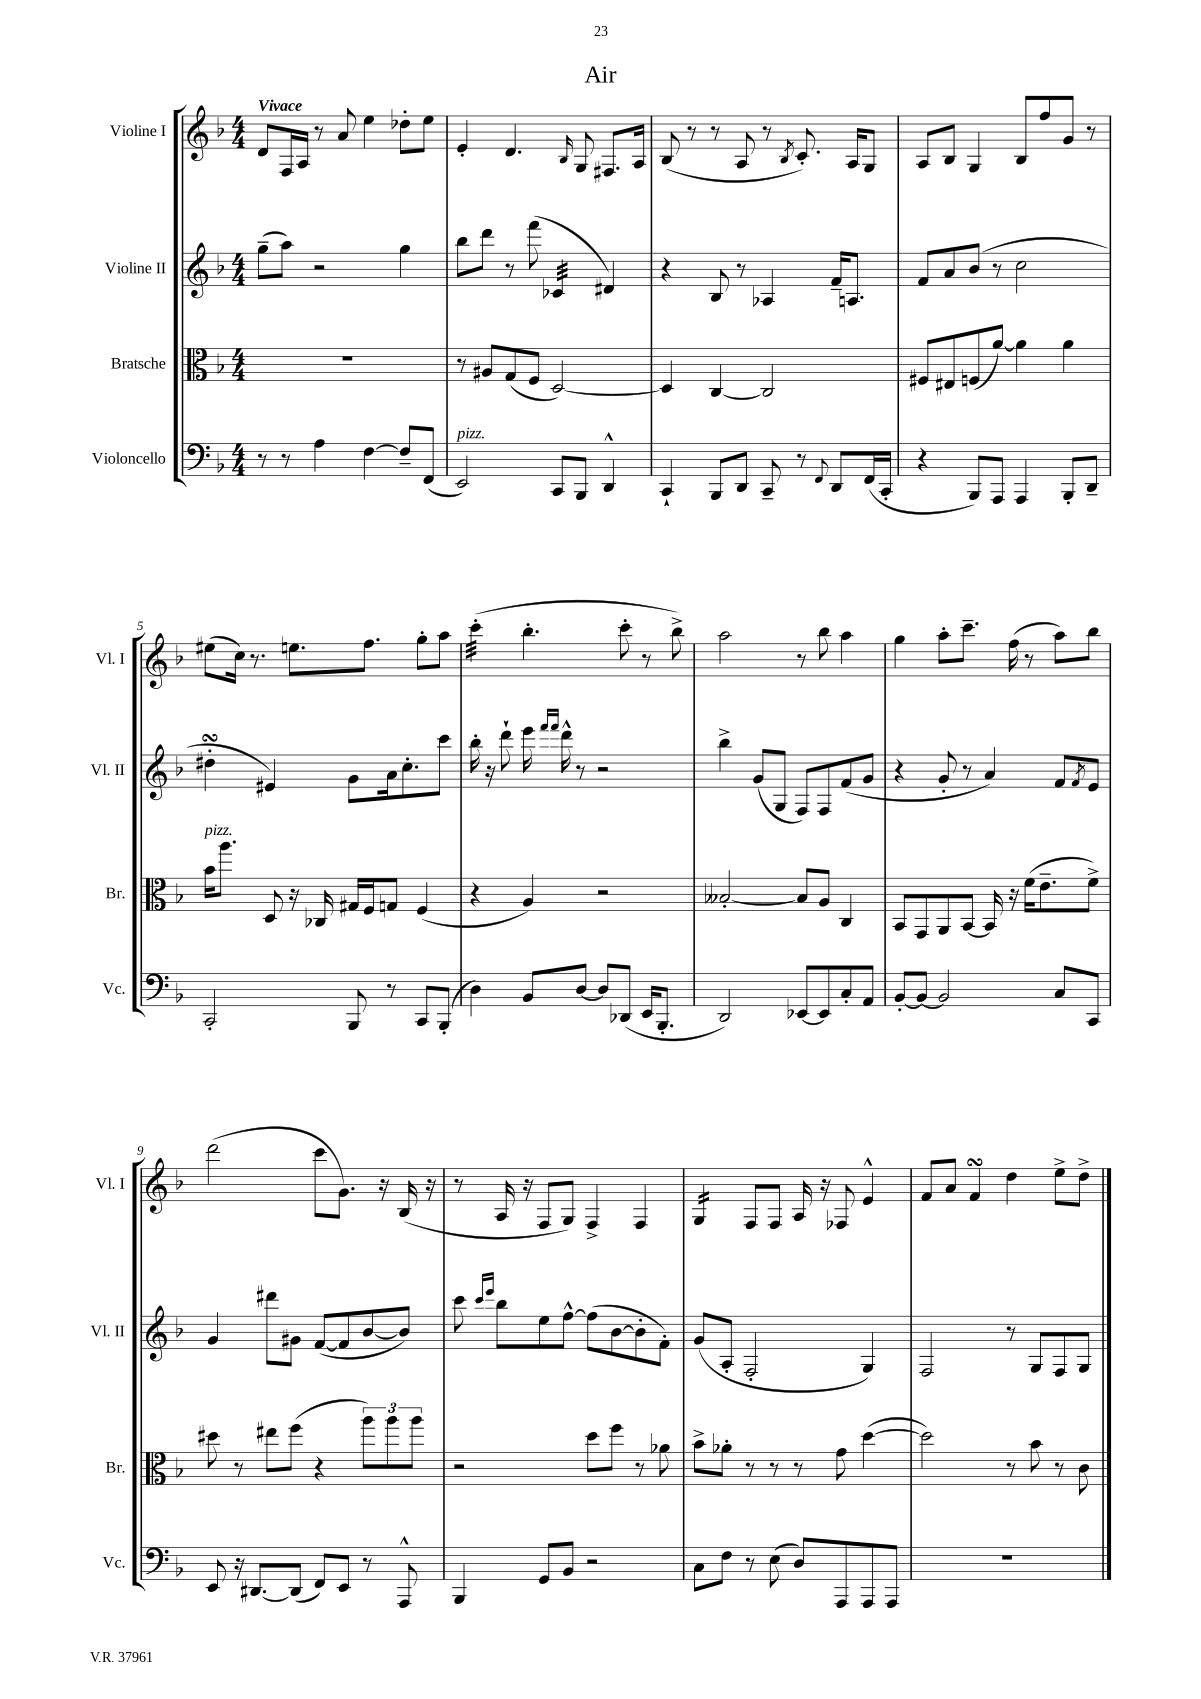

**kern	**kern	**kern	**kern
*staff4	*staff3	*staff2	*staff1
*clefF4	*clefC3	*clefG2	*clefG2
*k[b-]	*k[b-]	*k[b-]	*k[b-]
*M4/4	*M4/4	*M4/4	*M4/4
8r	1r	(8gg~	8d
8r	.	8aa)	16F
.	.	.	16A
4A	.	2r	8r
.	.	.	8a
[4F	.	.	4ee
8F~]	.	4gg	8dd-'
(8FF	.	.	8ee
=	=	=	=
2EE)	8r	8bb-	4e'
.	8A#	8ddd	.
.	(8G	8r	4.d
.	8F	(8fff	.
8CC	[2D)	4c-	.
.	.	.	16qqB-
8BBB-	.	.	8G
4DD^^	.	4d#)	8.F#
.	.	.	16A
=	=	=	=
4CC`	4D]	4r	(8B-
.	.	.	8r
8BBB-	[4C	8B-	8r
8DD	.	8r	8A
8CC~	2C]	4A-	8r
.	.	.	8qB-
8r	.	.	8.c')
8qqFF	.	.	.
8DD	.	16f~	.
.	.	8.A	16A
(16FF	.	.	8G
16CC'	.	.	.
=	=	=	=
4r	8F#	8f	8A
.	8E#	8a	8B-
8BBB-)	(8F	(8b-	4G
8AAA	[8a)	8r	.
4AAA	4a]	2cc	8B-
.	.	.	8ff
8BBB-'	4a	.	8g
8DD~	.	.	8r
=	=	=	=
2CC'	16b-	4dd#'	(8ee#
.	8.aa	.	.
.	.	.	16cc)
.	.	.	8.r
.	8D	4e#)	.
.	16r	.	8.ee
.	16C-	.	.
8BBB-	16G#	8g	.
.	16F	.	8.ff
8r	8G	16a	.
.	.	8.cc'	.
8CC	(4F	.	8gg'
(8BBB-'	.	8ccc	8aa
=	=	=	=
4D)	4r	16bb-'	(4ccc'
.	.	16r	.
.	.	8ddd`	.
8BB-	4A)	16eee	4.bb-'
.	.	16qqfff	.
.	.	16qqfff	.
.	.	16ddd^^	.
[8D	.	8r	.
8D]	2r	2r	.
(8DD-	.	.	8ccc'
16EE	.	.	8r
8.BBB-'	.	.	.
.	.	.	8bb-^)
=	=	=	=
2DD)	[2B--'	4bb-^	2aa
.	.	(8g	.
.	.	8G	.
[8EE-	8B--]	8F)	8r
8EE-]	8A	8F	8bb-
8C'	4C	(8f	4aa
8AA	.	8g	.
=	=	=	=
[8BB-'	8BB-	4r	4gg
8BB-_	8GG	.	.
2BB-]	8AA	8g'	8aa'
.	[8BB-	8r	8.ccc~
.	16BB-]	4a)	.
.	16r	.	(16ff
.	(16f	.	8r
.	8.e~	.	.
8C	.	8f	8aa)
.	.	8qf	.
8CC	8f^)	8e	8bb-
=	=	=	=
8EE	8dd#	4g	(2ddd
16r	8r	.	.
[8.DD#	.	.	.
.	8ee#	8ddd#	.
(8DD#]	(8ff	8g#	.
8FF)	4r	([8f	8ccc
8EE	.	8f]	8.g)
8r	12aa)	[8b-	.
.	.	.	16r
.	12aa	.	.
8AAA^^	.	8b-])	(16B-
.	12aa	.	.
.	.	.	16r
=	=	=	=
4BBB-	2r	8ccc	8r
.	.	16qqccc	.
.	.	16qqeee	.
.	.	8bb-	16A
.	.	.	16r
8GG	.	8ee	8F
8BB-	.	[8ff^^	8G)
2r	8dd	(8ff]	4F^
.	8ff	[8b-	.
.	8r	8b-']	4F
.	8a-	8f')	.
=	=	=	=
8C	8b-^	(8g	4G
8F	8a-'	8A'	.
8r	8r	2F'	8F
(8E	8r	.	8F
8D)	8r	.	16A
.	.	.	16r
8AAA	8g	.	8F-
8AAA	([4dd	4G)	4e^^
8AAA	.	.	.
=	=	=	=
1r	2dd])	2F	8f
.	.	.	8a
.	.	.	4f
.	8r	8r	4dd
.	8b-	8G	.
.	8r	8F	8ee^
.	8c	8G	8dd^
==	==	==	==
*-	*-	*-	*-
